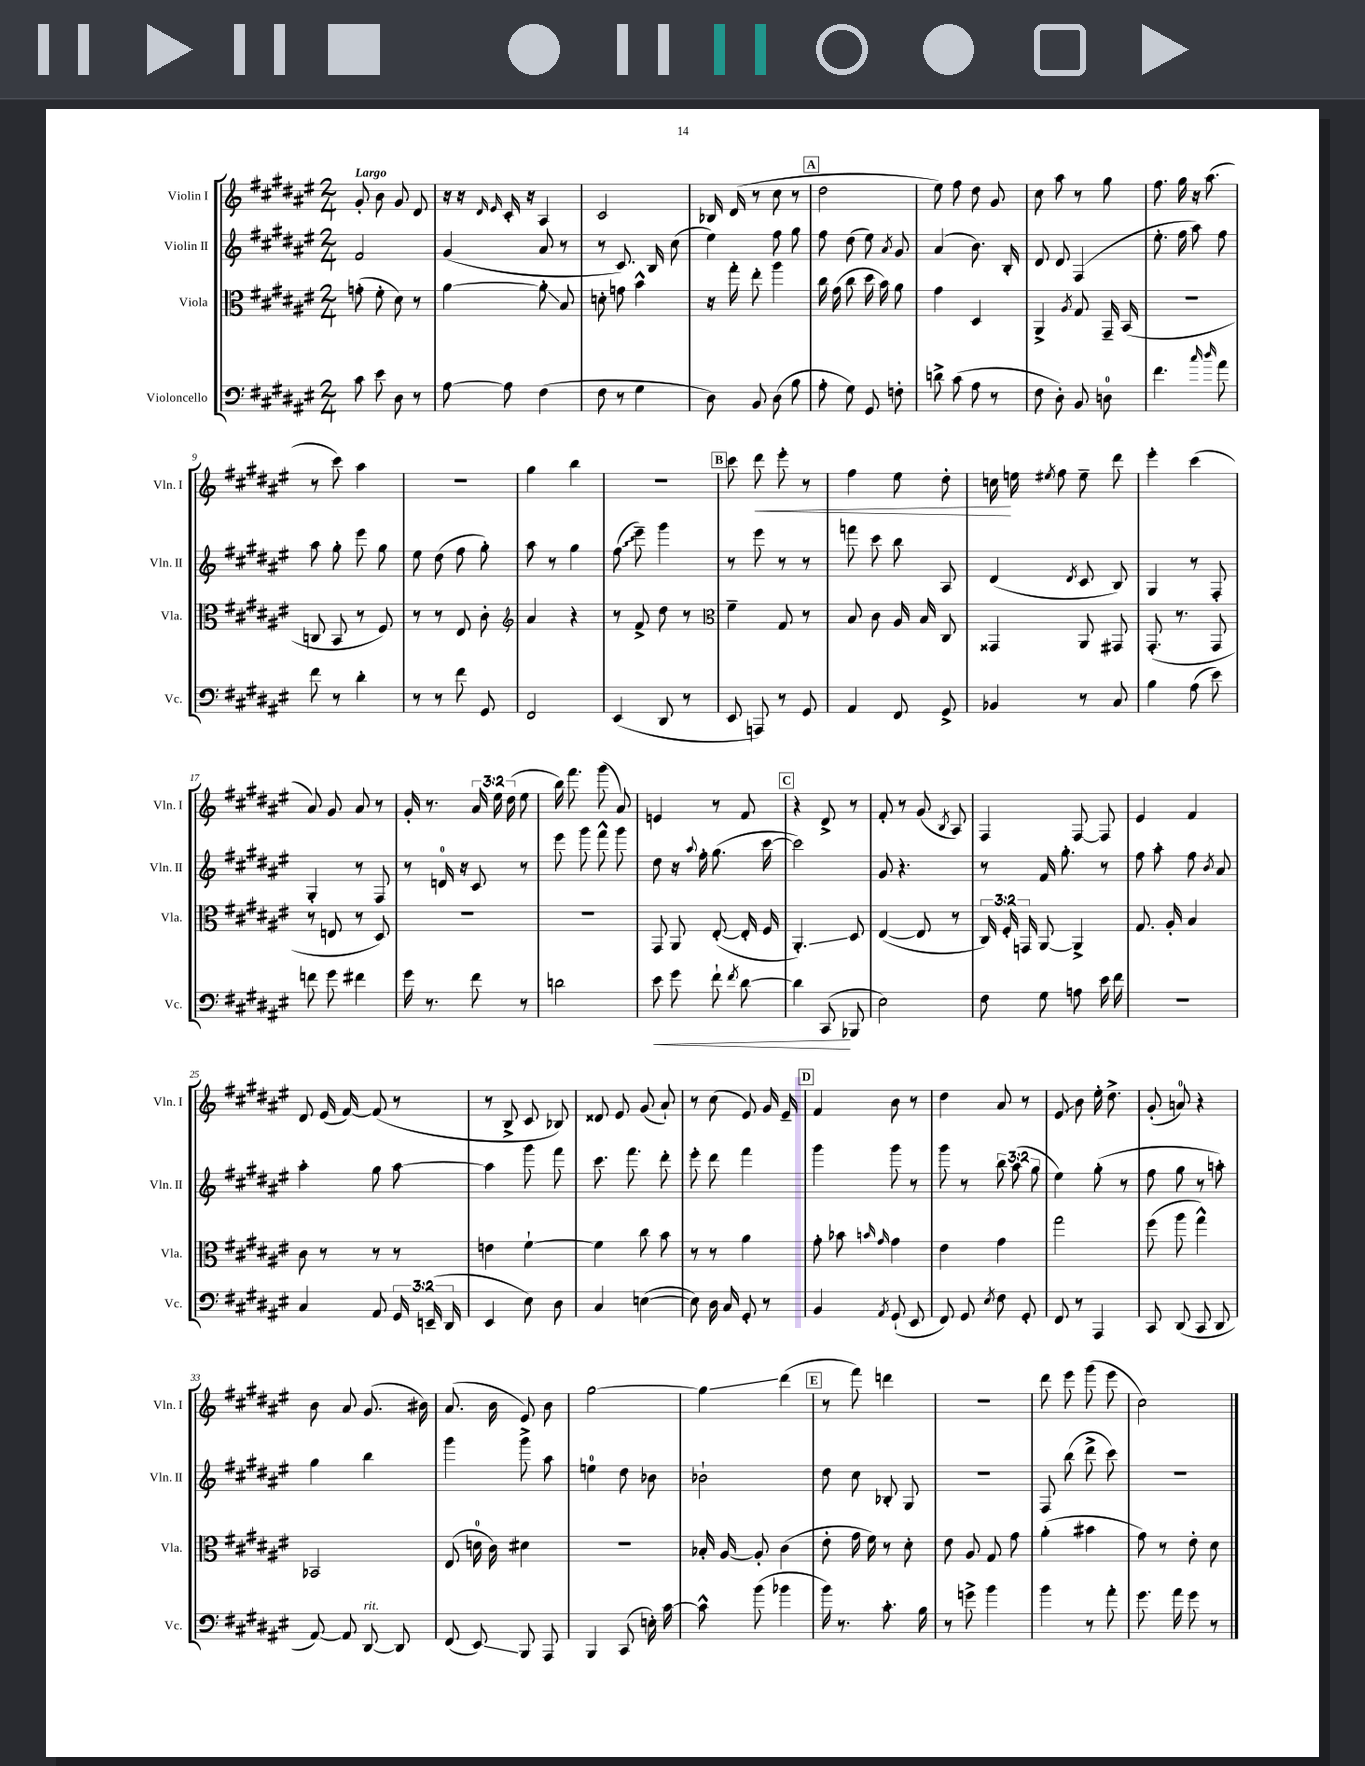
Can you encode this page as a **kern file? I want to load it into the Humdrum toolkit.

**kern	**kern	**kern	**kern
*staff4	*staff3	*staff2	*staff1
*clefF4	*clefC3	*clefG2	*clefG2
*k[f#c#g#d#a#e#]	*k[f#c#g#d#a#e#]	*k[f#c#g#d#a#e#]	*k[f#c#g#d#a#e#]
*M2/4	*M2/4	*M2/4	*M2/4
8c#	(8g'	2f#	8g#'
8e#	8f#'	.	8b
8D#	8d#)	.	8g#
8r	8r	.	8d#
=	=	=	=
[8A#	[4a#	(4g#	16r
.	.	.	16r
.	.	.	16qqd#
.	.	.	16qqe#
8A#]	.	.	16c#'
.	.	.	16r
(4F#	8a#']	8a#	4A#
.	8B	8r	.
=	=	=	=
8F#	8d'	8r	2c#
8r	8g	8.c#)	.
4G#	4b^^	.	.
.	.	16B	.
.	.	(8cc#	.
=	=	=	=
8D#)	16r	4ee#)	16B-
.	16gg#'	.	(16d#
8BB	8ee#'	.	8r
(8D#	4aa#	8ff#	8cc#
8B	.	8gg#	8r
=	=	=	=
8A#'	16cc#	8ff#	2dd#
.	(16g#	.	.
8G#)	8cc#	(8dd#	.
8GG#	16dd#	8ee#)	.
.	16b)	.	.
.	.	8qa#	.
8F'	8a#	8g#	.
=	=	=	=
8d^	4g#	(4a#	8ee#)
(8c#	.	.	8ff#
8A#	4D#	8.b)	8dd#
8r	.	.	8g#
.	.	16B'	.
=	=	=	=
8F#	4AA#^	8d#	8cc#
8D#')	.	8d#	8aa#
.	8qA#	.	.
8BB	8G#	(4F#	8r
8D	16GG#~	.	8gg#
.	(16BB	.	.
=	=	=	=
4.f#	2r	8.ee#'	8.ff#
.	.	16ff#	16gg#
.	.	8aa#)	16r
.	.	.	(8.aa#
16qqcc#	.	.	.
16qqdd#	.	.	.
8a#	.	8ff#	.
=	=	=	=
8f#	8C	8aa#	8r
8r	8BB	8gg#'	8ccc#)
4d#'	8r	8eee#	4aa#
.	8F#)	8gg#	.
=	=	=	=
8r	8r	8ee#	2r
8r	8r	(8dd#	.
8f#	8E#	8ff#	.
8GG#	8c#'	8gg#')	.
=	=	=	=
*	*clefG2	*	*
2FF#	4a#	8aa#	4gg#
.	.	8r	.
.	4r	4gg#	4bb
=	=	=	=
(4EE#	8r	(8ff#	2r
.	8f#^	8eee#~)	.
8DD#	8dd#	4ggg#	.
8r	8r	.	.
=	=	=	=
*	*clefC3	*	*
8EE#	4f#~	8r	8ccc#
8AAA)	.	8eee#	8ddd#
8r	8G#	8r	8eee#'
8GG#	8r	8r	8r
=	=	=	=
4AA#	8B	8fff	4ff#
.	8c#	8ccc#	.
8FF#	16A#	8bb	8ee#
.	16B	.	.
8GG#^	8C#	8A#	8dd#'
=	=	=	=
4BB-	4GG##	(4d#	16cc
.	.	.	16ee
.	.	.	8qee#
.	.	.	8ff#
.	.	8qd#	.
8r	8AA#	8c#	8ee#~
8C#	8GG#	8B)	8ddd#
=	=	=	=
4B	(8.GG#'	4G#	4eee#'
.	8.r	.	.
(8A#	.	8r	(4ccc#
8e#)	8GG#	8F#'	.
=	=	=	=
8f	8r	4G#'	8a#)
8g#	8E	.	8g#
4f#	8r	8r	8a#
.	8D#)	8F#	8r
=	=	=	=
16g#	2r	8r	16g#'
8.r	.	.	8.r
.	.	16d	.
.	.	16r	.
8f#	.	8c#	24a#
.	.	.	24ee#
.	.	.	(24dd#
8r	.	8r	8ee#
=	=	=	=
2d	2r	8eee#	16bb)
.	.	.	8.fff#
.	.	8ggg#	.
.	.	8fff#^^	(8ggg#
.	.	8ggg#	8a#)
=	=	=	=
8e#	8GG#	8dd#	4e
8g#	8AA#	16r	.
.	.	8qqaa#	.
.	.	16ff#'	.
8f#`	([8E#'	(8.gg#	8r
8qf#	.	.	.
[8d#	16E#']	.	8f#
.	16F#	[16ccc#	.
=	=	=	=
4d#]	4.AA#')	2ccc#])	4r
(8CC#	.	.	8d#^
8BBB-	8D#	.	8r
=	=	=	=
2E#)	([4E#	8g#	8f#'
.	.	4.r	8r
.	8E#]	.	(8g#
.	.	.	8qB
.	8r	.	8A#)
=	=	=	=
8F#	24C#)	8r	4F#
.	24F#'	.	.
.	24GG	.	.
8G#	[8AA#	16f#	.
.	.	8.gg#'	.
8A	4AA#^]	.	[8F#
16e#	.	8r	8F#]
16f#	.	.	.
=	=	=	=
2r	8.G#	8ff#	4e#
.	.	8aa#'	.
.	16A#'	.	.
.	4B	8ff#	4f#
.	.	8qb	.
.	.	8a#	.
=	=	=	=
4C#	8c#	4aa#'	8d#
.	8r	.	(16e#
.	.	.	[16f#)
8AA#	8r	8gg#	(8f#]
24GG#	8r	[8aa#	8r
(24EE~	.	.	.
24DD#	.	.	.
=	=	=	=
4EE#	4e	4aa#]	8r
.	.	.	8B^
8E#)	[4f#`	8ggg#	8c#
8D#	.	8fff#	8B-)
=	=	=	=
4C#	4f#]	8.ccc#	8d##
.	.	.	8e#
.	.	8.fff#	.
([4E	8cc#	.	(8g#
.	8b	8ddd#'	8a#`)
=	=	=	=
8E])	8r	8eee#'	8r
16D#	8r	8ddd#	(8cc#
16C#	.	.	.
8GG#'	4a#	4fff#	8e#)
8r	.	.	16g#
.	.	.	16e#~
=	=	=	=
4BB	8g#'	4ggg#	4f#
.	8b-	.	.
.	16qqb	.	.
8qAA#	16qqg#	.	.
(8GG#`	4g#	8ggg#	8b
8EE#	.	8r	8r
=	=	=	=
8FF#)	4e#	8ggg#	4dd#
8GG#	.	8r	.
8qE#	.	.	.
8F#	4g#	12bb	8a#
.	.	(12aa#	.
8GG#'	.	.	8r
.	.	12gg#	.
=	=	=	=
8FF#	2gg#	4ee#)	8e#
8r	.	.	8b
4AAA#	.	(8gg#'	16ee#'
.	.	.	8.dd#^
.	.	8r	.
=	=	=	=
8CC#	(8ff#	8ff#	(8g#'
(8DD#	8aa#	8gg#	8a)
8CC#	4gg#^^)	8r	4r
8DD#	.	8aa')	.
=	=	=	=
[8AA#)	2BB-	4gg#	8b
8AA#]	.	.	8a#
[8DD#	.	4bb	(8.g#
8DD#]	.	.	.
.	.	.	16b#)
=	=	=	=
(8FF#	(8E#	4ggg#	(8.a#
8EE#)	16d	.	.
.	16c#)	.	16b
8BBB	4d#	8ggg#^	8e#)
8AAA#	.	8aa#	8b
=	=	=	=
4BBB	2r	4ee	[2gg#
(8CC#	.	8dd#	.
16E')	.	8b-	.
[16c#	.	.	.
=	=	=	=
8c#^^]	16B-'	2b-`	4gg#]
.	[16A#	.	.
(8b	8A#']	.	.
4b-	(4c#	.	(4ddd#
=	=	=	=
16b)	8e#'	8dd#	8r
8.r	.	.	.
.	16g#	8cc#	8fff#)
.	16f#)	.	.
8.c#'	8r	8B-'	4ddd
.	8d#'	8G#	.
16B	.	.	.
=	=	=	=
8r	8e#	2r	2r
8g^	8A#	.	.
4b	8G#	.	.
.	8g#	.	.
=	=	=	=
4b	(4a#'	8F#	8ddd#
.	.	(8bb	8eee#
8r	4b#	8ddd#^	(8ggg#
8a#'	.	8ccc#)	8eee#
=	=	=	=
8.g#	8g#)	2r	2cc#)
.	8r	.	.
16a#	.	.	.
8g#	8e#'	.	.
8r	8d#	.	.
==	==	==	==
*-	*-	*-	*-
